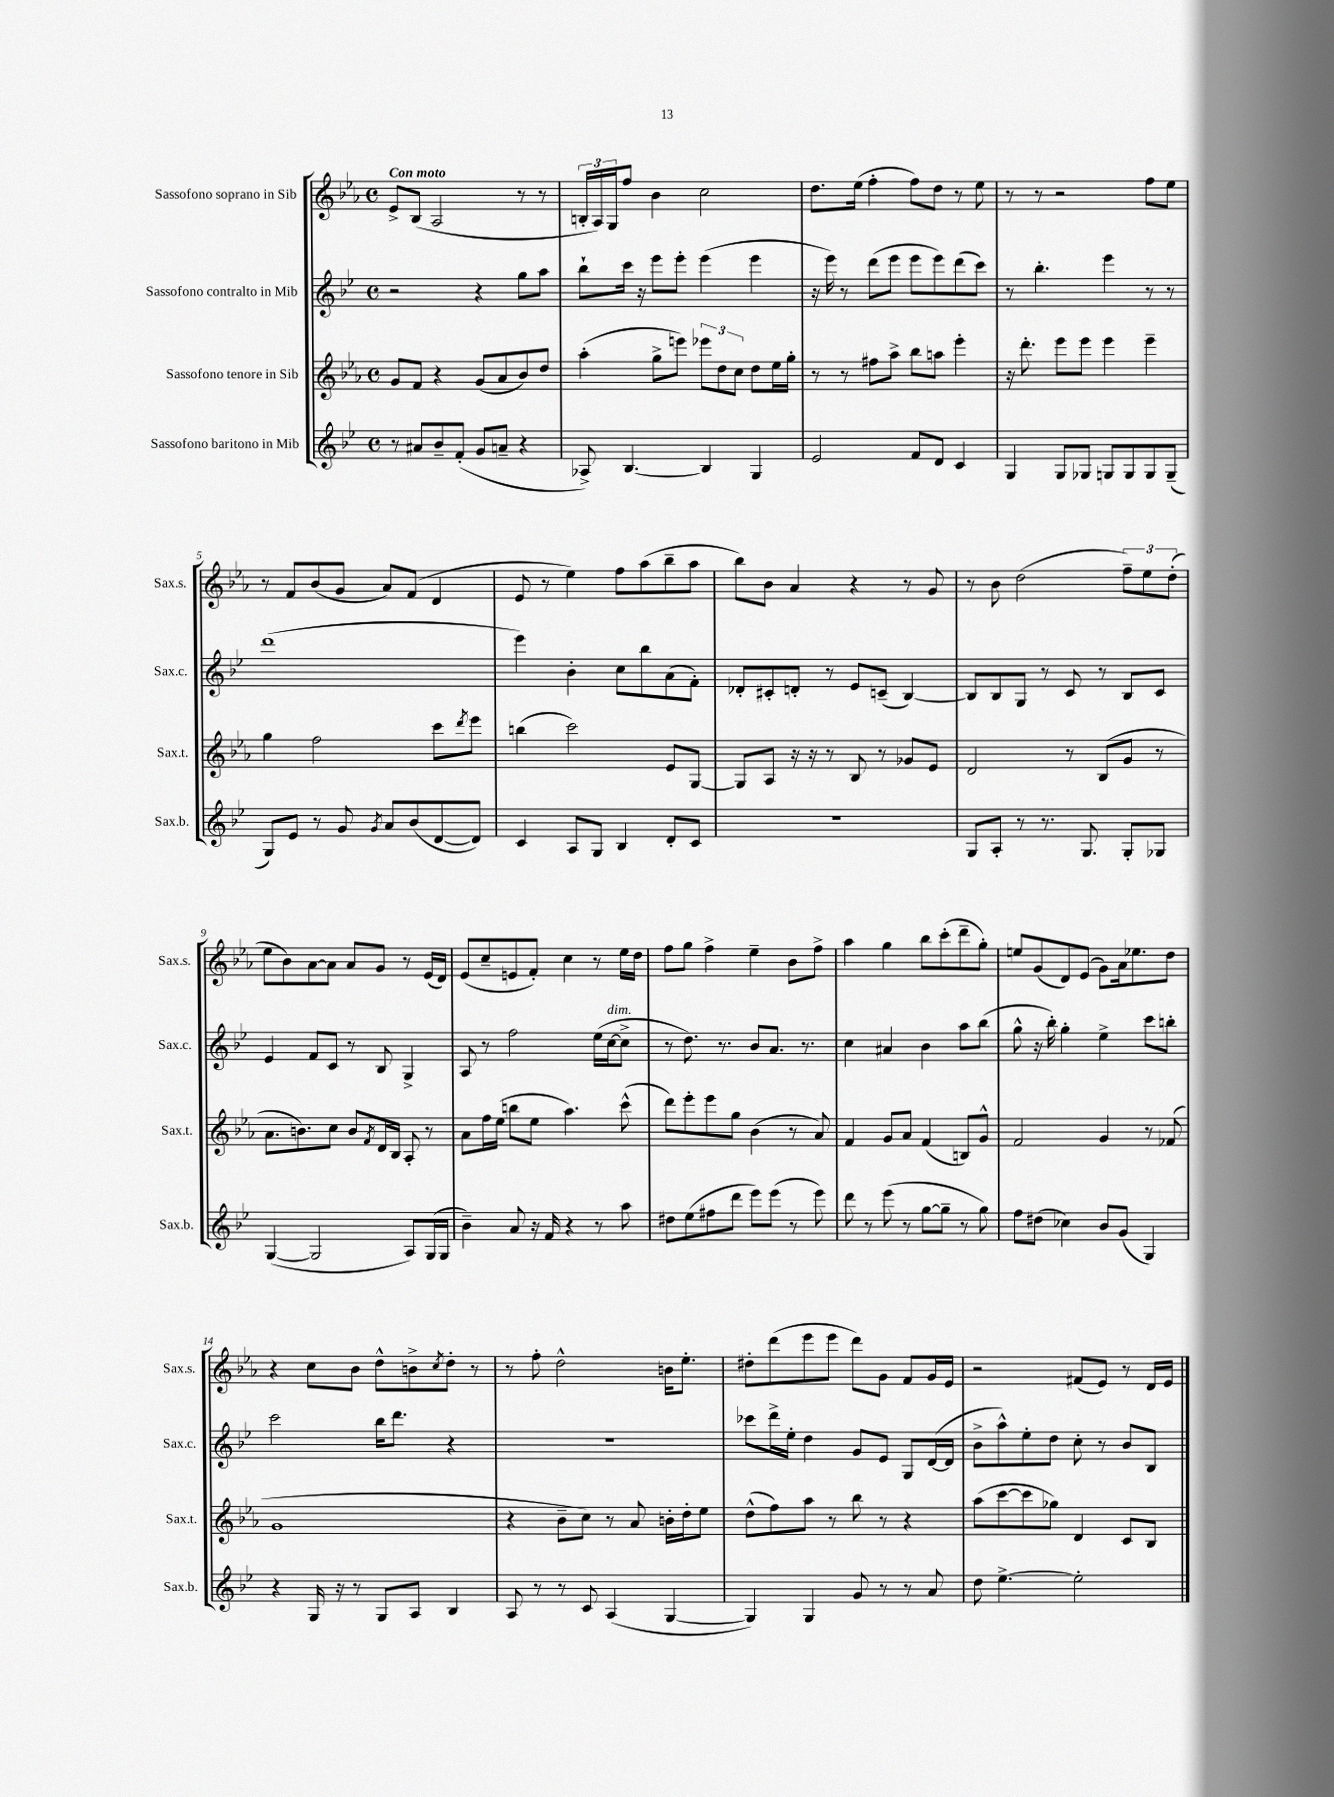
<<
\new StaffGroup <<
\new Staff = "s0" \with { instrumentName = "Sassofono soprano in Sib" shortInstrumentName = "Sax.s." } {
    \clef treble \key ees \major \defaultTimeSignature \time 4/4 \tempo "Con moto"
    ees'8-> bes8( aes2 r8 r8 |
    \tuplet 3/2 { b16-. aes16) g16 } f''8 bes'4 c''2 |
    d''8. ees''16( f''4-. f''8) d''8 r8 ees''8 |
    r8 r8 r2 f''8 ees''8 |
    r8 f'8 bes'8( g'8 aes'8) f'8( d'4 |
    ees'8 r8 ees''4) f''8 aes''8( bes''8-- aes''8 |
    bes''8) bes'8 aes'4 r4 r8 g'8 |
    r8 bes'8 d''2( \tuplet 3/2 { f''8--) ees''8 d''8-.( } |
    ees''8 bes'8) aes'8~ aes'8 aes'8 g'8 r8 ees'16( d'16) |
    ees'8( c''8-- e'8 f'8-.) c''4 r8 ees''16 d''16 |
    f''8 g''8 f''4-> ees''4-- bes'8 f''8-> |
    aes''4 g''4 bes''8 c'''8-.( d'''8-- g''8-.) |
    e''8 g'8( d'8) ees'8( g'8) aes'16 ees''8. d''8 |
    r4 c''8 bes'8 d''8-^ b'8-> \acciaccatura { c''8 } d''8-. r8 |
    r8 f''8-. d''2-^ b'16 ees''8.-. |
    dis''8-. d'''8( ees'''8 ees'''8 d'''8) g'8 f'8 g'16 ees'16 |
    r2 fis'8( ees'8) r8 d'16 ees'16 \bar "|." |
}
\new Staff = "s1" \with { instrumentName = "Sassofono contralto in Mib" shortInstrumentName = "Sax.c." } {
    \clef treble \key bes \major \defaultTimeSignature \time 4/4
    r2 r4 g''8 a''8 |
    bes''8-! c'''16 r16 ees'''8 ees'''8-. ees'''4( ees'''4 |
    r16 ees'''16) r8 d'''8( ees'''8 ees'''8 ees'''8) d'''8( c'''8) |
    r8 bes''4.-. ees'''4 r8 r8 |
    d'''1( |
    ees'''4) bes'4-. c''8 bes''8 a'8( f'8-.) |
    des'8-. cis'8-. d'8-. r8 ees'8 c'8--( bes4~) |
    bes8 bes8 g8 r8 c'8 r8 bes8 c'8 |
    ees'4 f'8 c'8 r8 bes8 g4-> |
    a8 r8 f''2 ees''16( c''16~^\markup { \italic "dim." } c''8-> |
    r8 d''8.) r8. bes'8 a'8. r8. |
    c''4 ais'4 bes'4 a''8 bes''8( |
    g''8-^ r16 bes''16-.) g''4-. ees''4-> c'''8 b''8-. |
    c'''2 bes''16 d'''8. r4 |
    r1 |
    ces'''8 d'''16-> ees''16-. d''4 g'8 ees'8 g8 d'16~( d'16 |
    bes'8-> a''8-^) ees''8-. d''8 c''8-. r8 bes'8 bes8 \bar "|." |
}
\new Staff = "s2" \with { instrumentName = "Sassofono tenore in Sib" shortInstrumentName = "Sax.t." } {
    \clef treble \key ees \major \defaultTimeSignature \time 4/4
    g'8 f'8 r4 g'8( aes'8 bes'8) d''8 |
    aes''4-.( g''8-> e'''8) \tuplet 3/2 { ees'''8 d''8 c''8 } d''8 ees''16 g''16-. |
    r8 r8 fis''8 aes''8-> bes''8 a''8 ees'''4-. |
    r16 d'''8.-. ees'''8 ees'''8 ees'''4 ees'''4-- |
    g''4 f''2 c'''8 \acciaccatura { d'''8 } ees'''8 |
    b''4( c'''2) ees'8 g8~ |
    g8 aes8 r16 r16 r8 bes8 r8 ges'8 ees'8 |
    d'2 r8 bes8( g'8 r8 |
    aes'8. b'8.) c''8 b'8 \acciaccatura { f'8 } d'16 bes16 aes8-. r8 |
    aes'8 f''16 ees''16( b''8 ees''8 aes''4.) c'''8-^( |
    d'''8) ees'''8-. ees'''8 g''8 bes'4( r8 aes'8) |
    f'4 g'8 aes'8 f'4( b8) g'8-^ |
    f'2 g'4 r8 fes'8( |
    g'1 |
    r4 bes'8-- c''8) r8 aes'8 b'16-. d''16-. ees''8 |
    d''8-^( f''8) aes''8 r8 bes''8 r8 r4 |
    aes''8( c'''8~ c'''8 ges''8) d'4 c'8 bes8 \bar "|." |
}
\new Staff = "s3" \with { instrumentName = "Sassofono baritono in Mib" shortInstrumentName = "Sax.b." } {
    \clef treble \key bes \major \defaultTimeSignature \time 4/4
    r8 ais'8 bes'8-- f'8-.( g'8 a'8-- r4 |
    aes8->) bes4.~ bes4 g4 |
    ees'2 f'8 d'8 c'4 |
    g4 g8 ges8 g8 g8 g8 g8--( |
    g8) ees'8 r8 g'8 \acciaccatura { g'8 } a'8 bes'8( d'8~ d'8) |
    c'4 a8 g8 bes4 d'8-. c'8 |
    R1 |
    g8 a8-. r8 r8. g8. g8-. ges8 |
    g4~( g2 a8) g16( g16 |
    bes'4--) a'8 r16 f'16 r4 r8 a''8 |
    dis''8 ees''8( fis''8 d'''8 ees'''8) ees'''8( r8 ees'''8) |
    d'''8 r8 ees'''8( r8 g''8~ g''8-- r8 g''8) |
    f''8 dis''8( ces''4) bes'8 g'8( g4) |
    r4 g16 r16 r8 g8 a8 bes4 |
    a8 r8 r8 c'8 a4( g4~ |
    g4) g4 g'8 r8 r8 a'8 |
    d''8 ees''4.~-> ees''2-. \bar "|." |
}
>>
>>
